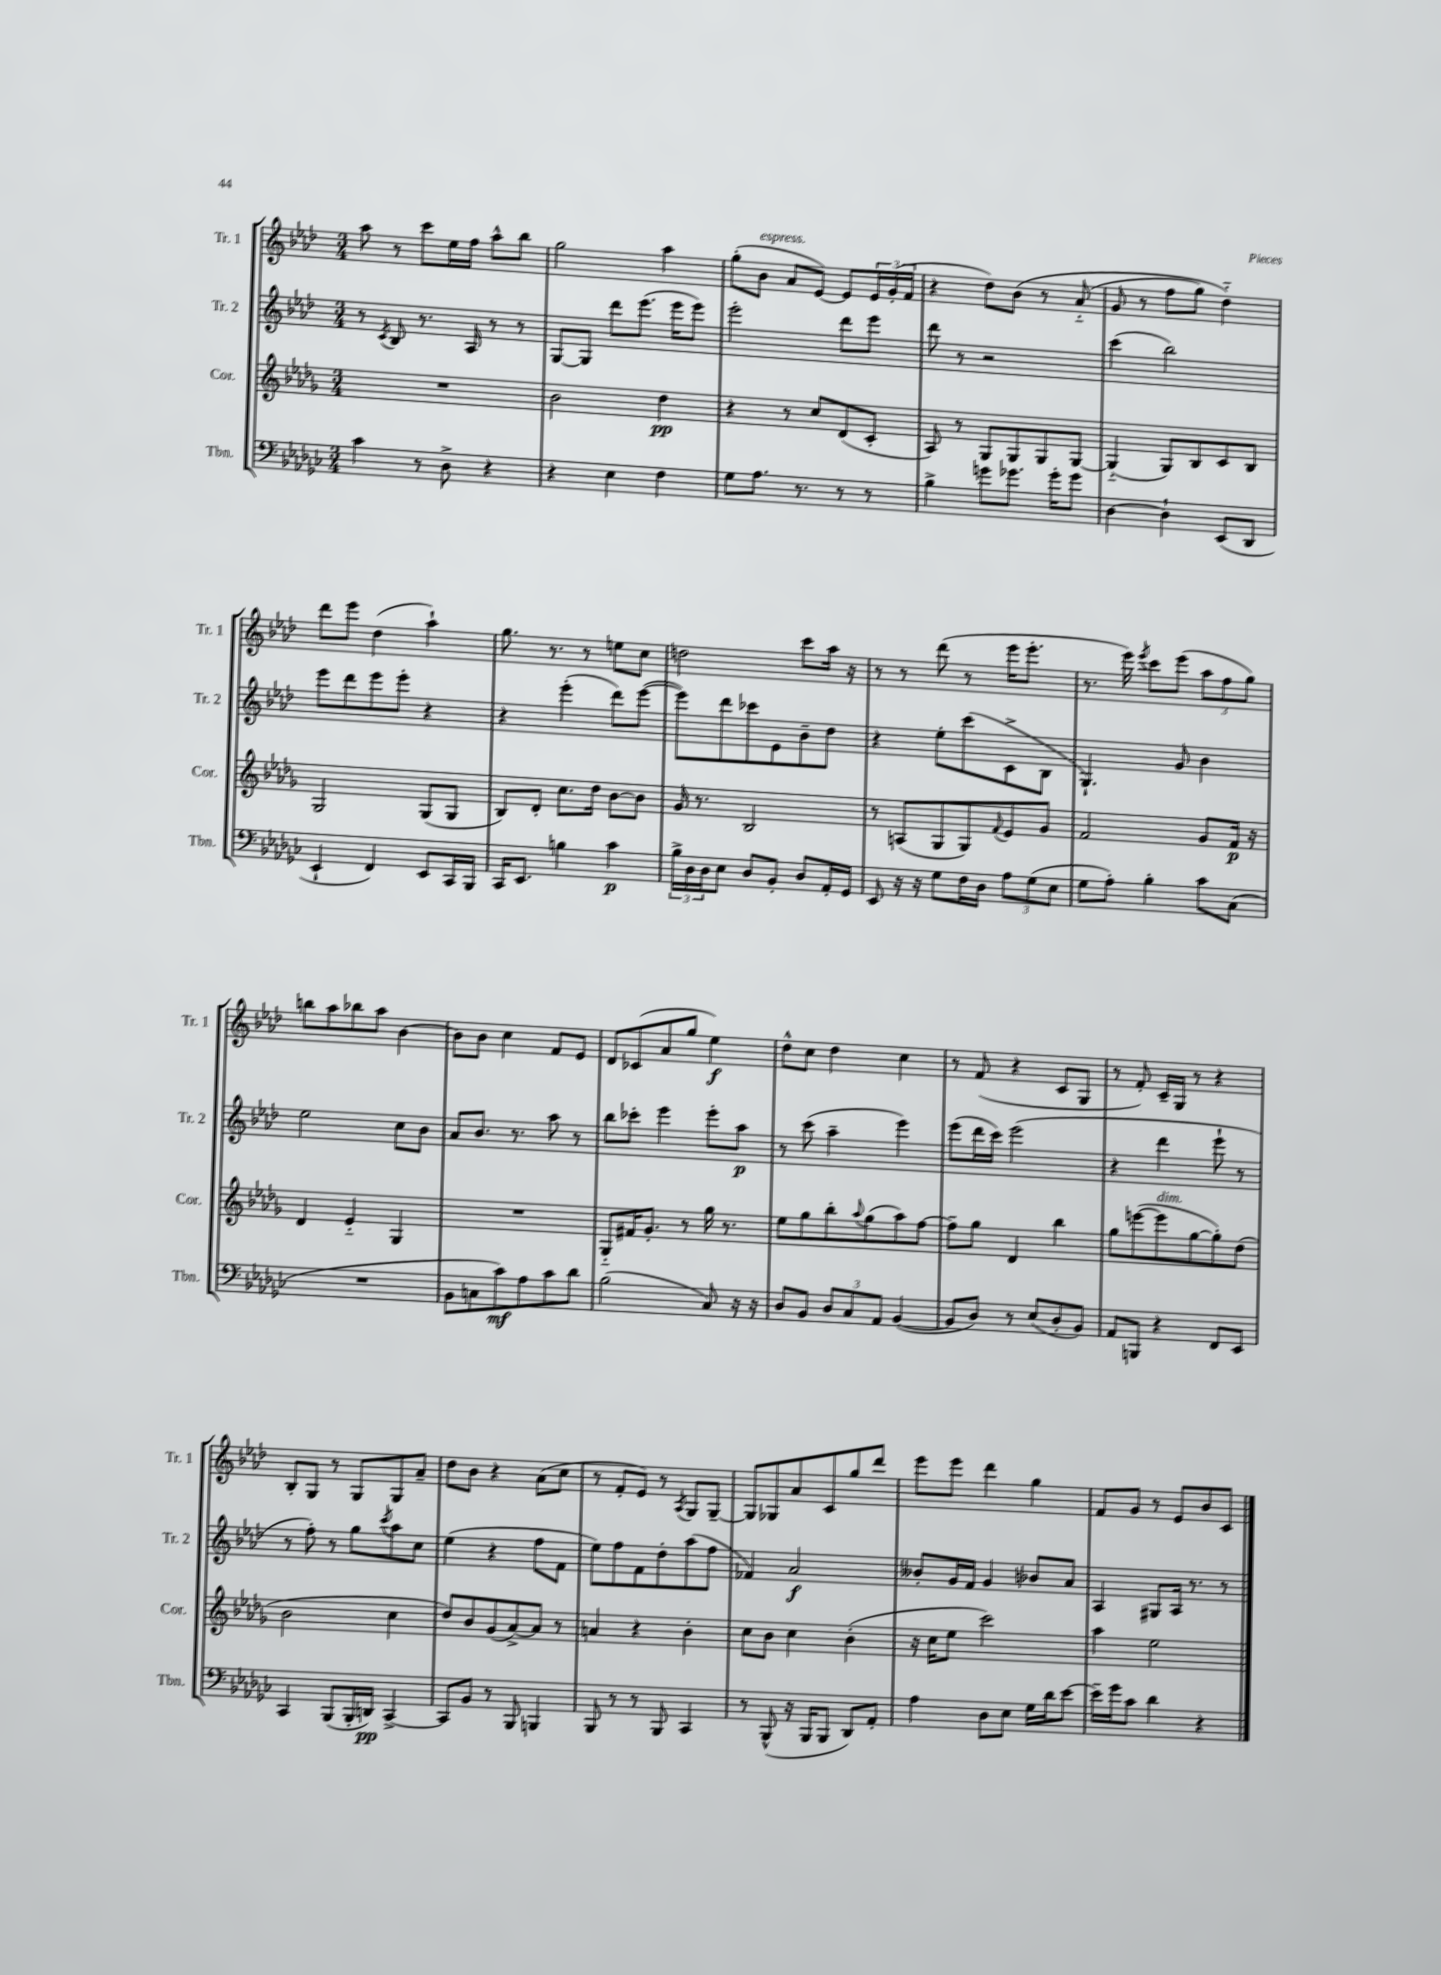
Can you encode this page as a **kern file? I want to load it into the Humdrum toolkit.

**kern	**dynam	**kern	**dynam	**kern	**dynam	**kern	**dynam
*part4	*part4	*part3	*part3	*part2	*part2	*part1	*part1
*staff4	*staff4	*staff3	*staff3	*staff2	*staff2	*staff1	*staff1
*I"Tbn.	*	*I"Cor.	*	*I"Tr. 2	*	*I"Tr. 1	*
*I'Tbn.	*	*I'Cor.	*	*I'Tr. 2	*	*I'Tr. 1	*
*clefF4	*	*clefG2	*	*clefG2	*	*clefG2	*
*k[b-e-a-d-g-c-]	*	*k[b-e-a-d-g-]	*	*k[b-e-a-d-]	*	*k[b-e-a-d-]	*
*M3/4	*	*M3/4	*	*M3/4	*	*M3/4	*
=12	=12	=12	=12	=12	=12	=12	=12
4c-\	.	2.r	.	8r	.	8aa-\	.
.	.	.	.	8qc/	.	.	.
.	.	.	.	8B-/	.	8r	.
8r	.	.	.	8.r	.	8ccc\L	.
8D-^\	.	.	.	.	.	16ee-\L	.
.	.	.	.	16A-/	.	16ff\JJ	.
4r	.	.	.	8r	.	8aa-^^\L	.
.	.	.	.	8r	.	8bb-\J	.
=13	=13	=13	=13	=13	=13	=13	=13
4r	.	2b-\	.	[8G/L	.	2gg\	.
.	.	.	.	8G/J]	.	.	.
4E-\	.	.	.	8ddd-\L	.	.	.
.	.	.	.	(8.eee-\J	.	.	.
4F\	.	4dd-\	pp	.	.	4aa-\	.
.	.	.	.	16eee-\KL	.	.	.
.	.	.	.	8eee-\J)	.	.	.
=14	=14	=14	=14	=14	=14	=14	=14
8G-\L	.	4r	.	2eee-'\	.	(8gg'\L	.
!	!	!	!	!	!	!LO:TX:a:i:t=espress.	!
8.A-\J	.	.	.	.	.	8b-\J	.
.	.	8r	.	.	.	8a-/L	.
8.r	.	.	.	.	.	.	.
.	.	8cc/L	.	.	.	[8e-/J)	.
8r	.	(8d-/	.	8ddd-\L	.	8e-/L]	.
8r	.	8c'/J	.	8eee-\J	.	24e-/L	.
.	.	.	.	.	.	(24g'/	.
.	.	.	.	.	.	24f/JJ	.
=15	=15	=15	=15	=15	=15	=15	=15
4B-^\	.	8A-/)	.	8ddd-\	.	4r	.
.	.	8r	.	8r	.	.	.
8gn\L	.	8G-/L	.	2r	.	8dd-\L)	.
8.g-X\J	.	8G-/	.	.	.	(8b-\J	.
.	.	8G-/	.	.	.	8r	.
16g-'\KL	.	.	.	.	.	.	.
8g-\J	.	[8G-/J	.	.	.	(8a-/	.
=16	=16	=16	=16	=16	=16	=16	=16
[4D-\	.	(4G-/]	.	(4ccc\	.	8g/	.
.	.	.	.	.	.	8r	.
4D-`\]	.	8G-/L)	.	2bb-\)	.	8ff\L	.
.	.	8B-/	.	.	.	8gg\J)	.
(8EE-/L	.	8c/	.	.	.	4dd-\)	.
8DD-/J	.	8B-/J	.	.	.	.	.
!!LO:LB:g=z
=17	=17	=17	=17	=17	=17	=17	=17
4EE-`/	.	2G-/	.	8eee-\L	.	8ddd-\L	.
.	.	.	.	8ddd-\	.	8eee-\J	.
4FF/)	.	.	.	8eee-\	.	(4dd-\	.
.	.	.	.	8eee-'\J	.	.	.
8EE-/L	.	(8G-/L	.	4r	.	4aa-`\)	.
16CC-/L	.	8G-/J	.	.	.	.	.
16BBB-/JJ	.	.	.	.	.	.	.
=18	=18	=18	=18	=18	=18	=18	=18
16CC-/KL	.	8B-/L)	.	4r	.	8.gg\	.
8.EE-/J	.	.	.	.	.	.	.
.	.	8d-'/J	.	.	.	.	.
.	.	.	.	.	.	8.r	.
4Bn\	.	8.cc\L	.	(4eee-'\	.	.	.
.	.	.	.	.	.	8r	.
.	.	16dd-\Jk	.	.	.	.	.
4c-\	p	[8b-\L	.	8ddd-\L)	.	8een\L	.
.	.	8b-\J]	.	([8eee-\J	.	8cc\J	.
=19	=19	=19	=19	=19	=19	=19	=19
24B-^\LL	.	16g-/	.	8eee-\L])	.	2ddn\	.
24D-\	.	.	.	.	.	.	.
.	.	8.r	.	.	.	.	.
24D-\J	.	.	.	.	.	.	.
8E-\J	.	.	.	8ddd-\	.	.	.
8D-/L	.	2B-/	.	8ccc-X\	.	.	.
8BB-'/J	.	.	.	8e-\	.	.	.
8D-/L	.	.	.	8b-~\	.	8ccc\L	.
16AA-'/L	.	.	.	8dd-\J	.	16aa-\Jk	.
16GG-/JJ	.	.	.	.	.	16r	.
=20	=20	=20	=20	=20	=20	=20	=20
8EE-/	.	8r	.	4r	.	8r	.
16r	.	(8An/L	.	.	.	8r	.
16r	.	.	.	.	.	.	.
8G-\L	.	8G-/	.	8ee-'\L	.	(8ddd-\	.
16F\L	.	8G-/)	.	(8ccc\	.	8r	.
16D-\JJ	.	.	.	.	.	.	.
.	.	8qqf/	.	.	.	.	.
12A-\L	.	8e-/	.	8c^\	.	16eee-\KL	.
.	.	.	.	.	.	8.eee-'\J	.
(12G-\	.	.	.	.	.	.	.
.	.	8g-/J	.	8B-\J	.	.	.
12E-\J	.	.	.	.	.	.	.
=21	=21	=21	=21	=21	=21	=21	=21
8G-\L	.	2f/	.	4.G`/)	.	8.r	.
8A-'\J)	.	.	.	.	.	.	.
.	.	.	.	.	.	16eee-\)	.
.	.	.	.	.	.	8qeee-/	.
4B-'\	.	.	.	.	.	8ccc\L	.
.	.	.	.	8g/	.	(8eee-\J	.
8c-\L	.	8g-/L	.	4b-\	.	12aa-\L	.
.	.	.	.	.	.	12ff\	.
(8C-\J	.	16f/Jk	p	.	.	.	.
.	.	.	.	.	.	12gg\J)	.
.	.	16r	.	.	.	.	.
!!LO:LB:g=z
=22	=22	=22	=22	=22	=22	=22	=22
2.r	.	4d-/	.	2ee-\	.	8bbn\L	.
.	.	.	.	.	.	8aa-\	.
.	.	4e-/	.	.	.	8bb-X\	.
.	.	.	.	.	.	8aa-\J	.
.	.	4G-/	.	8cc\L	.	[4b-\	.
.	.	.	.	8b-\J	.	.	.
=23	=23	=23	=23	=23	=23	=23	=23
8BB-\L	.	2.r	.	8a-/L	.	8b-\L]	.
8Cn\	.	.	.	8.b-/J	.	8b-\J	.
8c-\)	mf	.	.	.	.	4cc\	.
.	.	.	.	8.r	.	.	.
8A-\	.	.	.	.	.	.	.
8c-\	.	.	.	8aa-\	.	8f/L	.
8d-\J	.	.	.	8r	.	8e-/J	.
=24	=24	=24	=24	=24	=24	=24	=24
(2B-\	.	8G-/L	.	8bb-\L	.	8d-/L	.
.	.	16f#X/K	.	8ccc-X'\J	.	(8c-X/	.
.	.	8.g-'/J	.	.	.	.	.
.	.	.	.	4eee-\	.	8a-/	.
.	.	8r	.	.	.	8gg/J	.
8C-/)	.	16gg-\	.	8eee-'\L	.	4ee-\)	f
.	.	8.r	.	.	.	.	.
16r	.	.	.	8aa-\J	p	.	.
16r	.	.	.	.	.	.	.
=25	=25	=25	=25	=25	=25	=25	=25
8D-/L	.	8ee-\L	.	8r	.	8dd-^^\L	.
8BB-/J	.	8gg-\	.	(8ccc\	.	8cc\J	.
12D-/L	.	8bb-'\	.	4aa-~\	.	4dd-\	.
12C-/	.	.	.	.	.	.	.
.	.	8qqaa-/	.	.	.	.	.
.	.	(8gg-\	.	.	.	.	.
12AA-/J	.	.	.	.	.	.	.
([4BB-/	.	8aa-\)	.	4eee-\)	.	4cc\	.
.	.	[8ff\J	.	.	.	.	.
=26	=26	=26	=26	=26	=26	=26	=26
8BB-/L]	.	8ff~\L]	.	(8eee-\L	.	8r	.
8D-/J)	.	8gg-\J	.	16ddd-\L	.	(8f/	.
.	.	.	.	16ccc\JJ)	.	.	.
8r	.	4d-/	.	(2eee-\	.	4r	.
(8E-/L	.	.	.	.	.	.	.
8D-'/	.	4bb-\	.	.	.	8c/L	.
8BB-/J)	.	.	.	.	.	8G/J	.
=27	=27	=27	=27	=27	=27	=27	=27
8AA-/L	.	8gg-\L	.	4r	.	8r	.
8BBBn/J	.	([8eeen\	.	.	.	8f'/)	.
!	!	!LO:TX:a:i:t=dim.	!	!	!	!	!
4r	.	8eee\]	.	4ddd-\	.	16c~/LL	.
.	.	.	.	.	.	16G/JJ	.
.	.	[8gg-\	.	.	.	8r	.
8FF/L	.	8gg-'\])	.	8eee-`\	.	4r	.
8EE-/J	.	(8dd-\J	.	8r	.	.	.
!!LO:LB:g=z
=28	=28	=28	=28	=28	=28	=28	=28
4CC-/	.	2b-\	.	8r	.	8B-'/L	.
.	.	.	.	8ff'\)	.	8G/J	.
(8BBB-/L	.	.	.	8r	.	8r	.
16BBB-'/L	.	.	.	8gg\L	.	8G/L	.
16DDn/JJ)	pp	.	.	.	.	.	.
.	.	.	.	8qccc/	.	.	.
[4CC-^/	.	4cc\	.	8aa-\	.	8G/	.
.	.	.	.	8cc\J	.	8a-~/J	.
=29	=29	=29	=29	=29	=29	=29	=29
8CC-/L]	.	8dd-/L)	.	(4ee-\	.	8dd-\L	.
8BB-/J	.	8b-/	.	.	.	8b-\J	.
8r	.	(8g-/	.	4r	.	4r	.
8BBB-/	.	[8a-^/)	.	.	.	.	.
4BBBn/	.	8a-/J]	.	8ff\L	.	(8a-\L	.
.	.	8r	.	8f\J	.	8cc\J	.
=30	=30	=30	=30	=30	=30	=30	=30
8BBB-/	.	4an/	.	8ee-\L)	.	8r	.
8r	.	.	.	8ff\	.	8f'/L	.
8r	.	4r	.	8f\	.	8e-/J)	.
8BBB-/	.	.	.	8dd-'\	.	8r	.
.	.	.	.	.	.	8qA-/	.
4CC-/	.	4b-'\	.	(8aa-\	.	8G/L	.
.	.	.	.	8ff\J	.	[8G~/J	.
=31	=31	=31	=31	=31	=31	=31	=31
8r	.	8cc\L	.	4f-X/)	.	8G/L]	.
(8BBB-^^/	.	8b-\J	.	.	.	8G-X/	.
16r	.	4cc\	.	2a-/	f	8a-/	.
16BBB-/KL	.	.	.	.	.	.	.
8BBB-/J	.	.	.	.	.	8c/	.
8DD-/L)	.	(4b-'\	.	.	.	8gg/	.
8AA-'/J	.	.	.	.	.	8ddd-/J	.
=32	=32	=32	=32	=32	=32	=32	=32
4A-\	.	16r	.	8b--X'/L	.	8eee-\L	.
.	.	16cc\KL	.	.	.	.	.
.	.	8ee-\J	.	16g/L	.	8eee-\J	.
.	.	.	.	16f/JJ	.	.	.
8D-\L	.	2ccc\)	.	4g/	.	4ddd-\	.
8E-\J	.	.	.	.	.	.	.
16G-\LL	.	.	.	8b-X/L	.	4gg\	.
16d-\J	.	.	.	.	.	.	.
[8e-\J	.	.	.	8a-/J	.	.	.
=33	=33	=33	=33	=33	=33	=33	=33
16e-~\LL]	.	4aa-\	.	4A-/	.	8f/L	.
16g-\J	.	.	.	.	.	.	.
8c-\J	.	.	.	.	.	8g/J	.
4d-\	.	2ee-\	.	8G#X/L	.	8r	.
.	.	.	.	16A-/Jk	.	8e-/L	.
.	.	.	.	8.r	.	.	.
4r	.	.	.	.	.	8b-/	.
.	.	.	.	8r	.	8c/J	.
==	==	==	==	==	==	==	==
*-	*-	*-	*-	*-	*-	*-	*-
